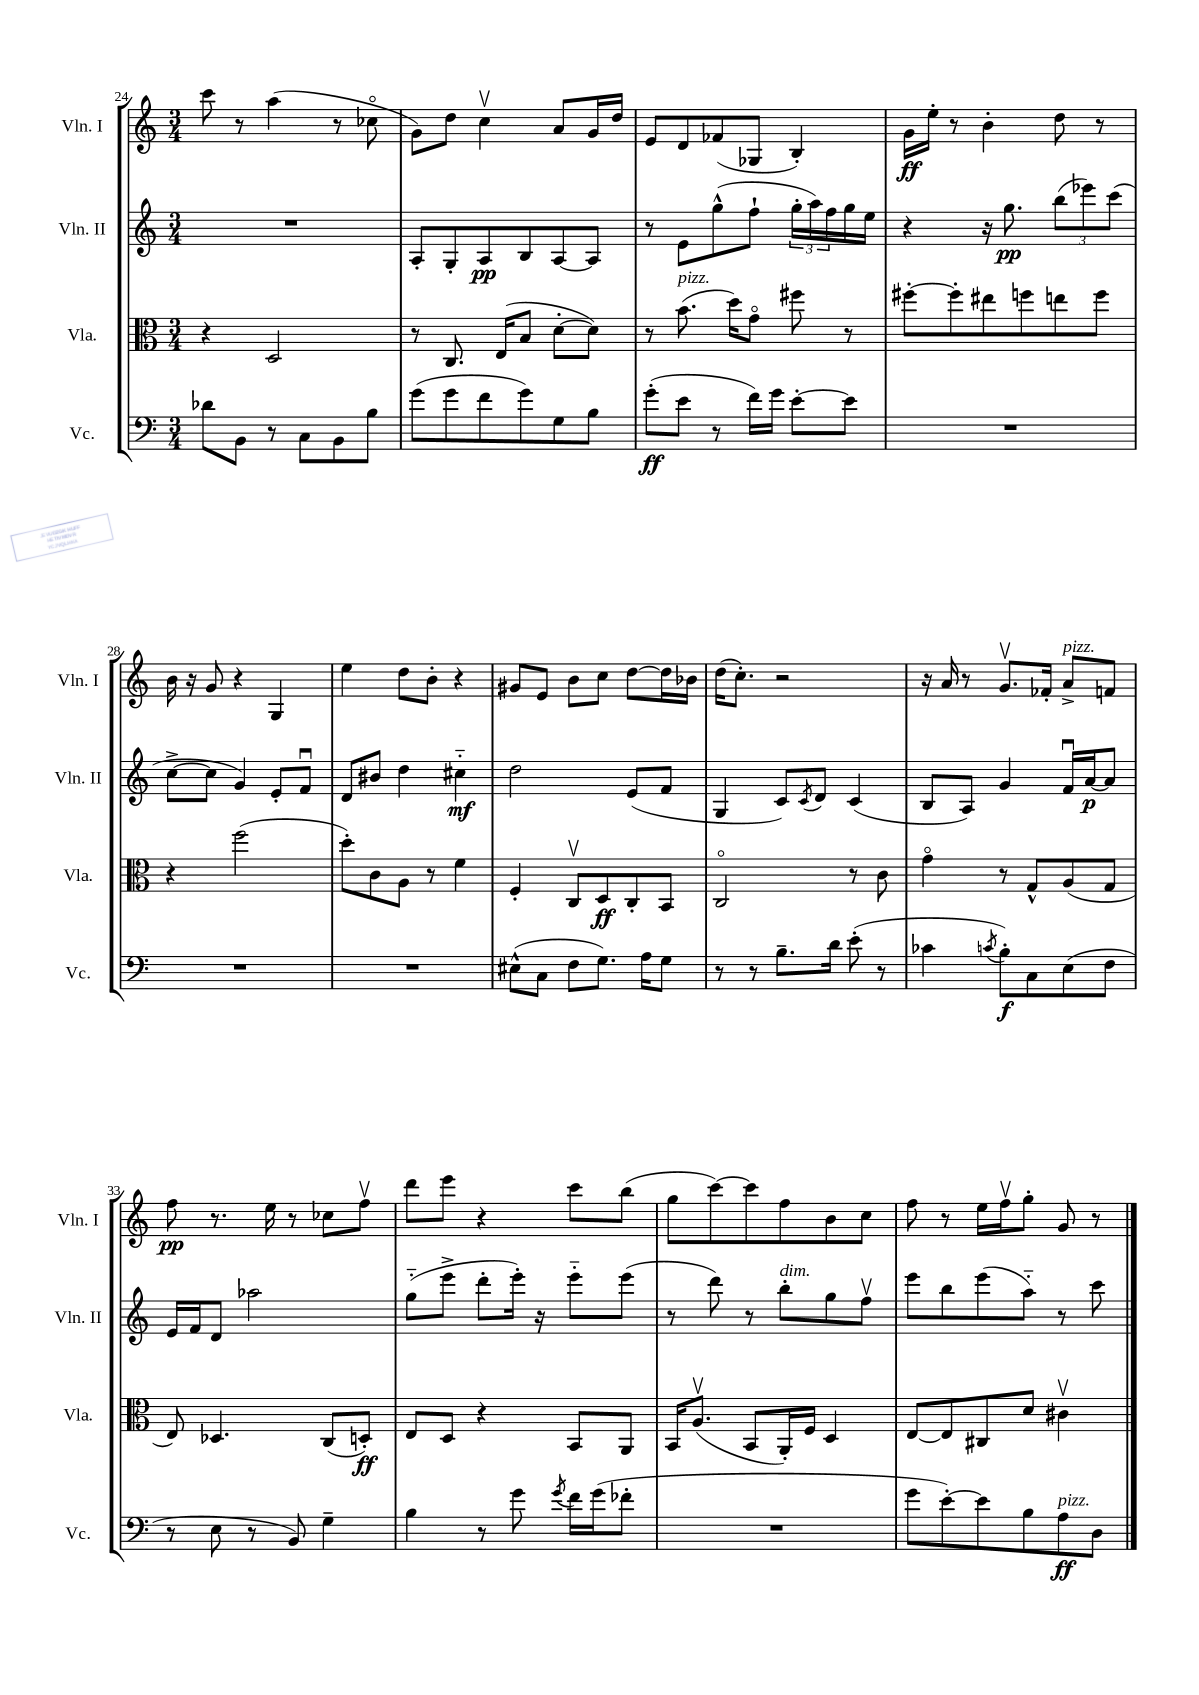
<<
\new StaffGroup <<
\new Staff = "s0" \with { instrumentName = "Vln. I" shortInstrumentName = "Vln. I" } {
    \clef treble \key c \major \numericTimeSignature \time 3/4
    c'''8 r8 a''4( r8 ces''8\flageolet |
    g'8) d''8 c''4\upbow a'8 g'16 d''16 |
    e'8 d'8 fes'8( ges8 b4-.) |
    g'16\ff e''16-. r8 b'4-. d''8 r8 |
    b'16 r16 g'8 r4 g4 |
    e''4 d''8 b'8-. r4 |
    gis'8 e'8 b'8 c''8 d''8~ d''16 bes'16 |
    d''16( c''8.-.) r2 |
    r16 a'16 r8 g'8.\upbow fes'16-. a'8->^\markup { \italic "pizz." } f'8 |
    f''8\pp r8. e''16 r8 ces''8 f''8\upbow |
    d'''8 e'''8 r4 c'''8 b''8( |
    g''8 c'''8~) c'''8 f''8 b'8 c''8 |
    f''8 r8 e''16 f''16\upbow g''8-. g'8 r8 \bar "|." |
}
\new Staff = "s1" \with { instrumentName = "Vln. II" shortInstrumentName = "Vln. II" } {
    \clef treble \key c \major \numericTimeSignature \time 3/4
    R2. |
    a8-. g8-. a8\pp b8 a8~ a8 |
    r8 e'8 g''8-^( f''8-! \tuplet 3/2 { g''16-. a''16) f''16 } g''16 e''16 |
    r4 r16 g''8.\pp \tuplet 3/2 { b''8( ees'''8) c'''8( } |
    c''8~-> c''8 g'4) e'8-. f'8\downbow |
    d'8 bis'8 d''4 cis''4-_\mf |
    d''2 e'8( f'8 |
    g4 c'8) \acciaccatura { c'8 } d'8 c'4( |
    b8 a8) g'4 f'16\downbow a'16~\p a'8 |
    e'16 f'16 d'8 aes''2 |
    g''8-_( e'''8-> d'''8-. e'''16-.) r16 e'''8-_ e'''8( |
    r8 d'''8) r8 b''8-.^\markup { \italic "dim." } g''8 f''8\upbow |
    e'''8 b''8 e'''8( a''8-_) r8 c'''8 \bar "|." |
}
\new Staff = "s2" \with { instrumentName = "Vla." shortInstrumentName = "Vla." } {
    \clef alto \key c \major \numericTimeSignature \time 3/4
    r4 d2 |
    r8 c8. e16( b8 d'8~-. d'8) |
    r8 b'8.^\markup { \italic "pizz." }( d''16) g'8\flageolet fis''8 r8 |
    fis''8~-. fis''8-. eis''8 f''8 e''8 f''8 |
    r4 f''2( |
    d''8-.) c'8 a8 r8 f'4 |
    f4-. c8\upbow d8\ff c8-. b,8 |
    c2\flageolet r8 c'8 |
    g'4\flageolet r8 g8-^ a8( g8 |
    e8) des4. c8( d8-.\ff) |
    e8 d8 r4 b,8 a,8 |
    b,16 a8.\upbow( b,8 a,16-.) f16 d4 |
    e8~ e8 cis8 d'8 cis'4\upbow \bar "|." |
}
\new Staff = "s3" \with { instrumentName = "Vc." shortInstrumentName = "Vc." } {
    \clef bass \key c \major \numericTimeSignature \time 3/4
    des'8 b,8 r8 c8 b,8 b8 |
    g'8( g'8 f'8 g'8) g8 b8 |
    g'8-.\ff( e'8 r8 f'16) g'16 e'8~-. e'8 |
    R2. |
    R2. |
    R2. |
    eis8-^( c8 f8 g8.) a16 g8 |
    r8 r8 b8.-- d'16 e'8-.( r8 |
    ces'4 \acciaccatura { c'8 } b8-.\f) c8 e8( f8 |
    r8 e8 r8 b,8) g4-- |
    b4 r8 g'8 \acciaccatura { g'8 } f'16 g'16( fes'8-. |
    R2. |
    g'8 e'8~-.) e'8 b8 a8\ff^\markup { \italic "pizz." } d8 \bar "|." |
}
>>
>>
\layout { \context { \Score currentBarNumber = #24 } }
